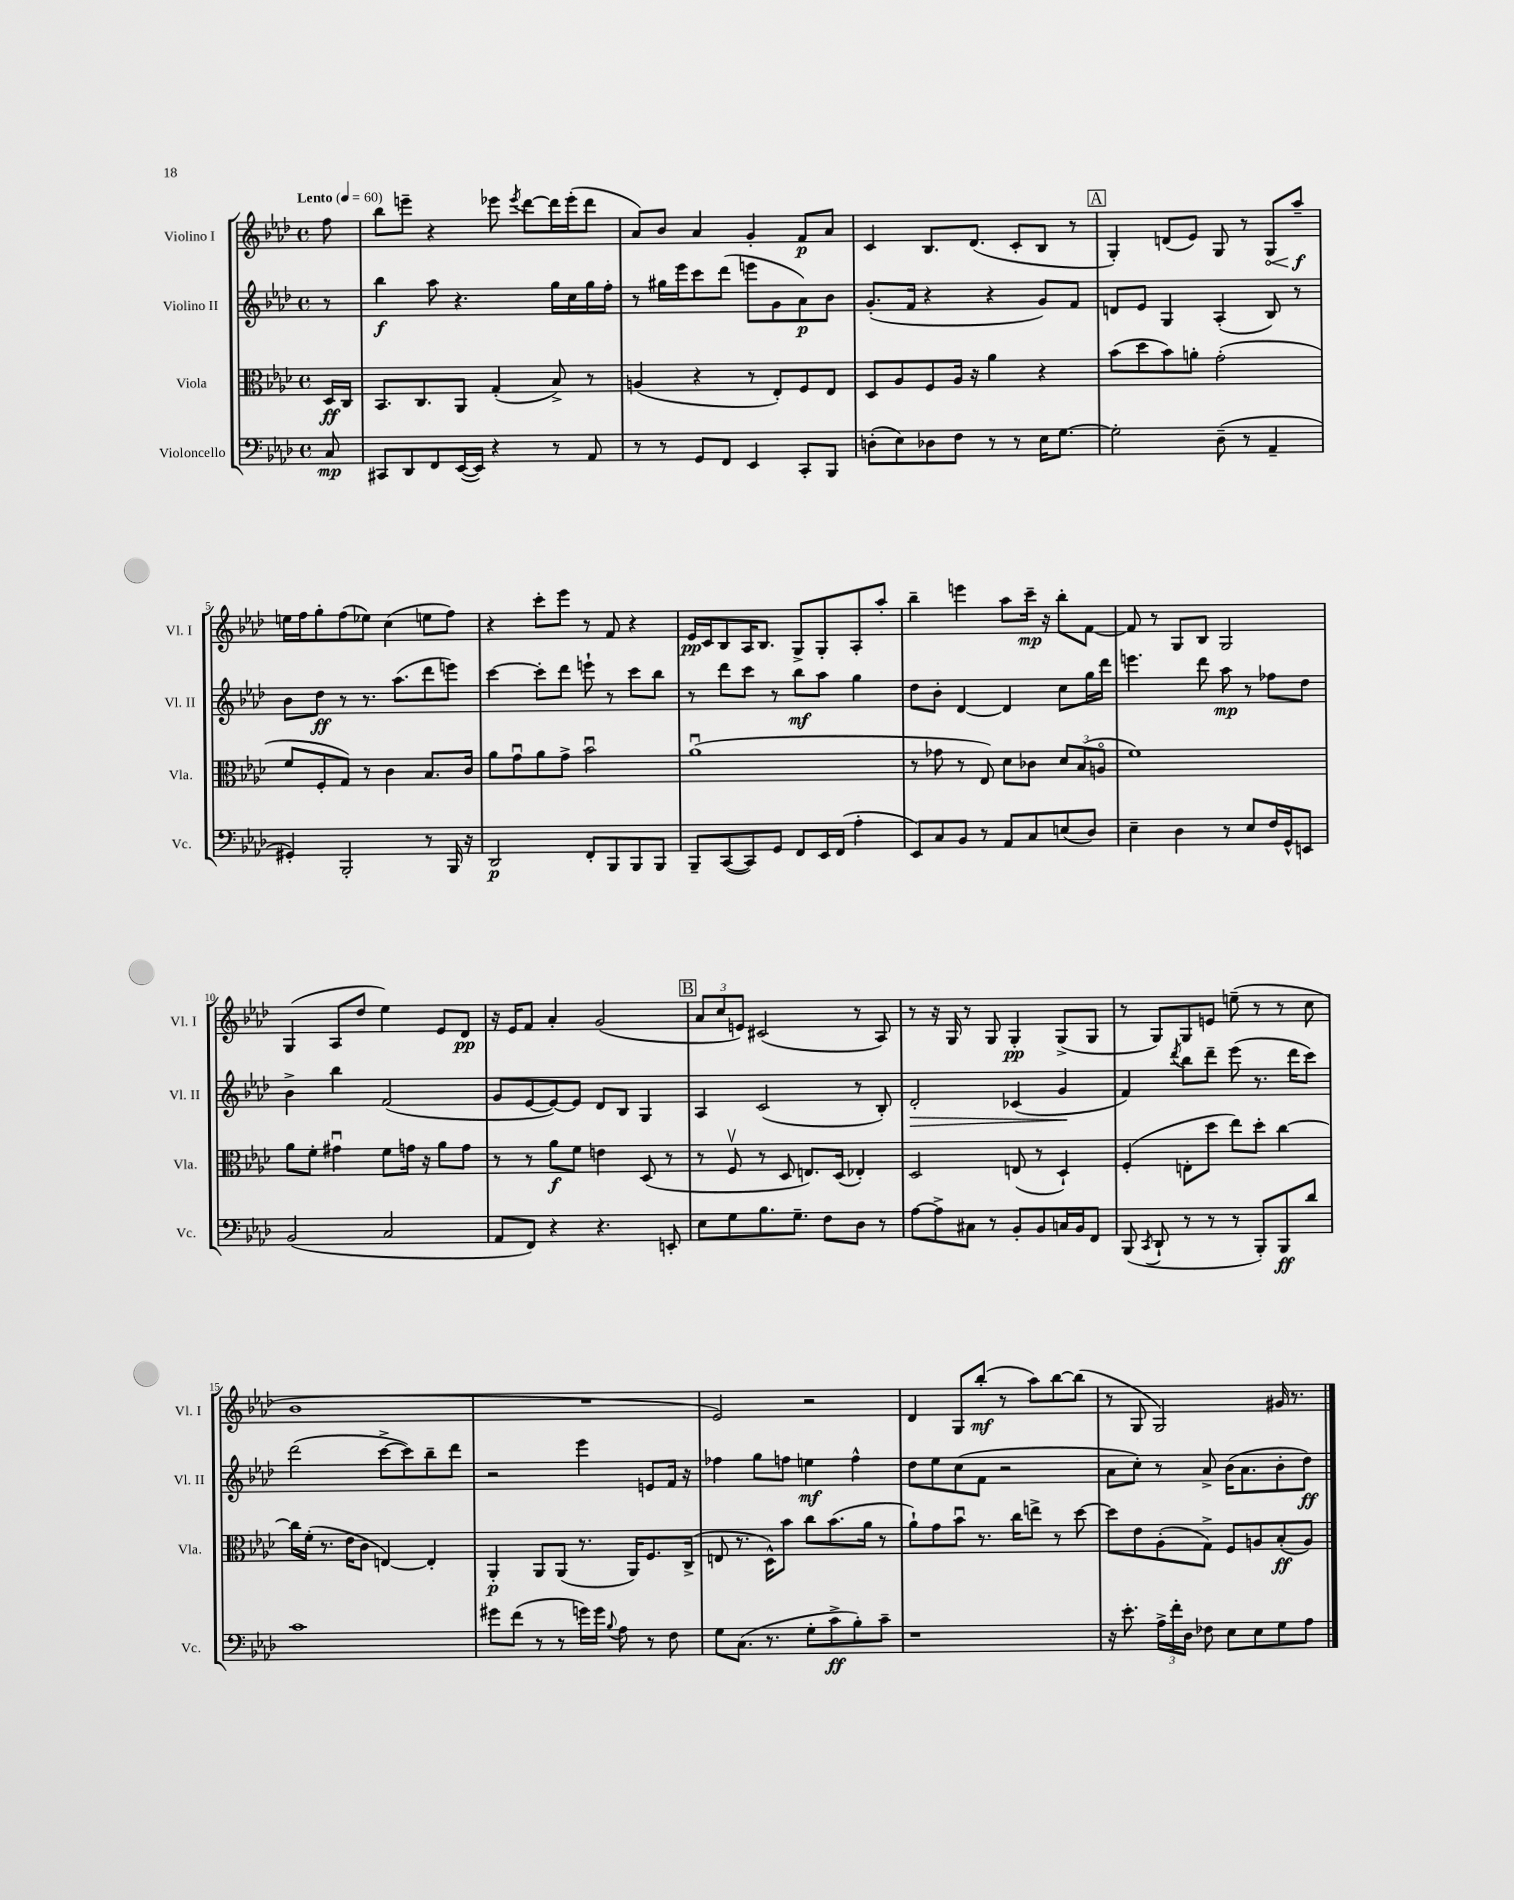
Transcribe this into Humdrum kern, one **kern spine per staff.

**kern	**dynam	**kern	**dynam	**kern	**dynam	**kern	**dynam
*part4	*part4	*part3	*part3	*part2	*part2	*part1	*part1
*staff4	*staff4	*staff3	*staff3	*staff2	*staff2	*staff1	*staff1
*I"Violoncello	*	*I"Viola	*	*I"Violino II	*	*I"Violino I	*
*I'Vc.	*	*I'Vla.	*	*I'Vl. II	*	*I'Vl. I	*
*clefF4	*	*clefC3	*	*clefG2	*	*clefG2	*
*k[b-e-a-d-]	*	*k[b-e-a-d-]	*	*k[b-e-a-d-]	*	*k[b-e-a-d-]	*
*M4/4	*	*M4/4	*	*M4/4	*	*M4/4	*
*met(c)	*	*met(c)	*	*met(c)	*	*met(c)	*
*MM60	*	*MM60	*	*MM60	*	*MM60	*
=	=	=	=	=	=	=	=
!	!	!	!	!	!	!LO:TX:a:B:t=Lento	!
8C/	mp	16D-/LL	ff	8r	.	8ff\	.
.	.	16C/JJ	.	.	.	.	.
=1	=1	=1	=1	=1	=1	=1	=1
8CC#X/L	.	8.BB-/L	.	4bb-\	f	8bb-\L	.
8DD-/	.	.	.	.	.	8eeen~\J	.
.	.	8.C/	.	.	.	.	.
8FF/	.	.	.	8aa-\	.	4r	.
([16EE-/L	.	8AA-/J	.	4.r	.	.	.
16EE-/JJ])	.	.	.	.	.	.	.
4r	.	(4G'/	.	.	.	8eee-X\	.
.	.	.	.	.	.	8qeee-/	.
.	.	.	.	.	.	[8ddd-\L	.
8r	.	8B-^/)	.	16gg\LL	.	16ddd-\L]	.
.	.	.	.	16cc\	.	(16eee-'\J	.
8AA-/	.	8r	.	16gg\	.	8ddd-\J	.
.	.	.	.	16ff'\JJ	.	.	.
=2	=2	=2	=2	=2	=2	=2	=2
8r	.	(4An/	.	8r	.	8a-/L)	.
8r	.	.	.	16gg#X\LL	.	8b-/J	.
.	.	.	.	16eee-\J	.	.	.
8GG/L	.	4r	.	8ccc\	.	4a-/	.
8FF/J	.	.	.	(8ddd-\J	.	.	.
4EE-/	.	8r	.	8eeen\L	.	4g'/	.
.	.	8E-'/L)	.	8g\	.	.	.
8CC'/L	.	8F/	.	8a-\)	p	8f/L	p
8BBB-/J	.	8E-/J	.	8b-\J	.	8a-/J	.
=3	=3	=3	=3	=3	=3	=3	=3
(8Dn'\L	.	8D-/L	.	(8.g'/L	.	4c/	.
8E-\)	.	8A-/	.	.	.	.	.
.	.	.	.	16f/Jk	.	.	.
8D-X\	.	8F/	.	4r	.	8.B-/L	.
8F\J	.	16A-/Jk	.	.	.	.	.
.	.	16r	.	.	.	(8.d-/J	.
8r	.	4a-\	.	4r	.	.	.
8r	.	.	.	.	.	8c'/L	.
16E-\KL	.	4r	.	8g/L)	.	8B-/J	.
[8.G\J	.	.	.	.	.	.	.
.	.	.	.	8f/J	.	8r	.
!!LO:REH:place=s1:t=A
=4	=4	=4	=4	=4	=4	=4	=4
2G'\]	.	(8b-\L	.	8dn/L	.	4G'/)	.
.	.	8dd-\	.	8e-/J	.	.	.
.	.	8b-\)	.	4G/	.	(8dn/L	.
.	.	8an'\J	.	.	.	8e-/J)	.
(8D-~\	.	(2g'\	.	(4A-'/	.	8G/	.
8r	.	.	.	.	.	8r	.
!	!	!	!	!	!	!	!LO:HP:b
4AA-~/	.	.	.	8B-/)	.	8G/L	<
.	.	.	.	8r	.	8aa-~/J	f
.	.	.	.	.	.	.	[
!!LO:LB:g=z
=5	=5	=5	=5	=5	=5	=5	=5
4GG#X'/)	.	8f/L	.	8b-\L	.	16een\LL	.
.	.	.	.	.	.	16ff\J	.
.	.	8F'/	.	8dd-\J	ff	8gg'\	.
2BBB-'/	.	8G/J)	.	8r	.	(8ff\	.
.	.	8r	.	8.r	.	8ee-X\J)	.
.	.	4c\	.	.	.	(4cc\	.
.	.	.	.	(8.aa-\L	.	.	.
8r	.	8.B-/L	.	8ddd-\	.	8een\L	.
16BBB-/	.	.	.	8eeen\J)	.	8ff\J)	.
16r	.	16c/Jk	.	.	.	.	.
=6	=6	=6	=6	=6	=6	=6	=6
2DD-/	p	8a-\L	.	[4ccc\	.	4r	.
.	.	8gu\	.	.	.	.	.
.	.	8a-\	.	8ccc'\L]	.	8ccc'\L	.
.	.	8g^\J	.	8ddd-\J	.	8eee-\J	.
8FF'/L	.	2b-u\	.	8eeen`\	.	8r	.
8BBB-/	.	.	.	8r	.	8f/	.
8BBB-/	.	.	.	8ccc\L	.	4r	.
8BBB-/J	.	.	.	8bb-\J	.	.	.
=7	=7	=7	=7	=7	=7	=7	=7
8BBB-~/L	.	(1a-u	.	8r	.	16e-/LL	pp
.	.	.	.	.	.	16c/J	.
([8CC/	.	.	.	8ddd-\L	.	8B-/	.
8CC/])	.	.	.	8ccc\J	.	16A-/K	.
.	.	.	.	.	.	8.B-/J	.
8GG/J	.	.	.	8r	.	.	.
8FF/L	.	.	.	8bb-\L	mf	8G^/L	.
16EE-/L	.	.	.	8aa-\J	.	8G'/	.
(16FF/JJ	.	.	.	.	.	.	.
4A-'\	.	.	.	4gg\	.	8A-'/	.
.	.	.	.	.	.	8aa-'/J	.
=8	=8	=8	=8	=8	=8	=8	=8
8EE-/L)	.	8r	.	8dd-\L	.	4bb-~\	.
8C/	.	8g-X\	.	8b-'\J	.	.	.
8BB-/J	.	8r	.	[4d-/	.	4eeen\	.
8r	.	8E-/)	.	.	.	.	.
8AA-/L	.	8d-\L	.	4d-/]	.	8aa-\L	.
8C/	.	8c-X\J	.	.	.	16ccc~\Jk	mp
.	.	.	.	.	.	16r	.
(8En/	.	12d-/L	.	8cc\L	.	8bb-'\L	.
.	.	(12B-/	.	.	.	.	.
8D-/J)	.	.	.	16gg\L	.	[8f\J	.
.	.	12An/J	.	.	.	.	.
.	.	.	.	16ddd-\JJ	.	.	.
=9	=9	=9	=9	=9	=9	=9	=9
4E-~\	.	1f)	.	4.eeen\	.	8f/]	.
.	.	.	.	.	.	8r	.
4D-\	.	.	.	.	.	8G/L	.
.	.	.	.	8ddd-\	.	8B-/J	.
8r	.	.	.	8aa-\	mp	2G/	.
8E-/L	.	.	.	8r	.	.	.
16F/L	.	.	.	8ff-X\L	.	.	.
16GG^^/J	.	.	.	.	.	.	.
8EEn/J	.	.	.	8dd-\J	.	.	.
!!LO:LB:g=z
=10	=10	=10	=10	=10	=10	=10	=10
(2BB-/	.	8a-\L	.	4b-^\	.	(4G/	.
.	.	8f'\J	.	.	.	.	.
.	.	4g#Xu\	.	4bb-\	.	8A-/L	.
.	.	.	.	.	.	8dd-/J	.
2C/	.	8f\L	.	(2f/	.	4ee-\)	.
.	.	16gn\Jk	.	.	.	.	.
.	.	16r	.	.	.	.	.
.	.	8a-\L	.	.	.	8e-/L	.
.	.	8g\J	.	.	.	8d-/J	pp
=11	=11	=11	=11	=11	=11	=11	=11
8AA-/L	.	8r	.	8g/L	.	16r	.
.	.	.	.	.	.	16e-/KL	.
8FF/J)	.	8r	.	[8e-/	.	8f/J	.
4r	.	8a-\L	f	8e-/_)	.	4a-'/	.
.	.	8f\J	.	8e-/J]	.	.	.
4.r	.	4en\	.	8d-/L	.	(2g/	.
.	.	.	.	8B-/J	.	.	.
.	.	(8D-/	.	4G/	.	.	.
8EEn'/	.	8r	.	.	.	.	.
!!LO:REH:place=s1:t=B
=12	=12	=12	=12	=12	=12	=12	=12
8E-\L	.	8r	.	4A-/	.	12a-/L	.
.	.	.	.	.	.	12cc/	.
8G\	.	8Fv/	.	.	.	.	.
.	.	.	.	.	.	12en/J)	.
8.B-\	.	8r	.	(2c/	.	(2c#X/	.
.	.	8D-/	.	.	.	.	.
8.G~\J	.	.	.	.	.	.	.
.	.	8.En/L)	.	.	.	.	.
8F\L	.	.	.	.	.	.	.
.	.	(16D-/Jk	.	.	.	.	.
8D-\J	.	4E-X'/)	.	8r	.	8r	.
8r	.	.	.	8B-'/)	.	8A-/)	.
=13	=13	=13	=13	=13	=13	=13	=13
!	!	!	!	!	!LO:HP:b	!	!
[8A-\L	.	2D-/	.	2d-'/	>	8r	.
8A-^\]	.	.	.	.	.	16r	.
.	.	.	.	.	.	16G/	.
8C#X\J	.	.	.	.	.	8r	.
8r	.	.	.	.	.	8G/	.
8BB-'/L	.	(8En/	.	(4c-X/	.	4G'/	pp
8BB-/	.	8r	.	.	.	.	.
16Cn/L	.	4D-`/)	.	4g/	.	(8G^/L	.
16BB-/J	.	.	.	.	.	.	.
8FF/J	.	.	.	.	.	8G/J	.
.	.	.	.	.	]	.	.
=14	=14	=14	=14	=14	=14	=14	=14
(8BBB-/	.	(4F'/	.	4f/)	.	8r	.
8qCC/	.	.	.	.	.	.	.
8DD-`/	.	.	.	.	.	8G/L)	.
.	.	.	.	8qddd-/	.	.	.
8r	.	8En'\L	.	8bb-\L	.	8G/	.
8r	.	8dd-\J	.	8ddd-~\J	.	8en/J	.
8r	.	8ee-\L)	.	(8eee-\	.	(8een~\	.
8BBB-'/L)	.	8dd-'\J	.	8.r	.	8r	.
8BBB-/	ff	[4cc\	.	.	.	8r	.
.	.	.	.	16ddd-\KL	.	.	.
8d-/J	.	.	.	8ccc\J)	.	8cc\	.
!!LO:LB:g=z
=15	=15	=15	=15	=15	=15	=15	=15
1c	.	16cc\LL]	.	(2ddd-\	.	1b-	.
.	.	(16f'\JJ	.	.	.	.	.
.	.	8.r	.	.	.	.	.
.	.	16e-\KL	.	.	.	.	.
.	.	8c\J	.	.	.	.	.
.	.	[4En/)	.	[8ccc^\L	.	.	.
.	.	.	.	8ccc\])	.	.	.
.	.	4E'/]	.	8bb-~\	.	.	.
.	.	.	.	8ddd-\J	.	.	.
=16	=16	=16	=16	=16	=16	=16	=16
8g#X\L	.	4AA-'/	p	2r	.	1r	.
(8f\J	.	.	.	.	.	.	.
8r	.	8AA-/L	.	.	.	.	.
8r	.	(8AA-/J	.	.	.	.	.
16gn\LL)	.	8.r	.	4eee-\	.	.	.
16g\JJ	.	.	.	.	.	.	.
8qqB-/	.	.	.	.	.	.	.
8A-\	.	.	.	.	.	.	.
.	.	16AA-/KL)	.	.	.	.	.
8r	.	8.F/	.	8en/L	.	.	.
8F\	.	.	.	16f/Jk	.	.	.
.	.	(16C^/Jk	.	16r	.	.	.
=17	=17	=17	=17	=17	=17	=17	=17
8G\L	.	8En/	.	4ff-X\	.	2e-/)	.
(8.C\J	.	8.r	.	.	.	.	.
.	.	.	.	8gg\L	.	.	.
8.r	.	16D-^^\KL)	.	.	.	.	.
.	.	8b-\J	.	8ffn\J	.	.	.
8G'\L	.	8cc\L	.	4een\	mf	2r	.
8c^\	ff	(8.b-\	.	.	.	.	.
8B-'\)	.	.	.	4ff^^\	.	.	.
.	.	16a-\Jk	.	.	.	.	.
8c~\J	.	8r	.	.	.	.	.
=18	=18	=18	=18	=18	=18	=18	=18
1r	.	8a-`\L)	.	8dd-\L	.	4d-/	.
.	.	8g\	.	8ee-\	.	.	.
.	.	8b-u\J	.	(8cc\	.	8G/L	.
.	.	8.r	.	8f\J	.	(8bb-'/J	mf
.	.	.	.	2r	.	8r	.
.	.	16cc\KL	.	.	.	.	.
.	.	8een^\J	.	.	.	8aa-\L)	.
.	.	8r	.	.	.	[8bb-\	.
.	.	[8dd-\	.	.	.	(8bb-\J]	.
=19	=19	=19	=19	=19	=19	=19	=19
16r	.	8dd-\L]	.	8a-\L	.	8r	.
8.e-'\	.	.	.	.	.	.	.
.	.	8e-\	.	8cc'\J)	.	8G/	.
24A-^\LL	.	(8A-'\	.	8r	.	2G/)	.
24f'\	.	.	.	.	.	.	.
24D-\JJ	.	.	.	.	.	.	.
8F-X\	.	8G^\J)	.	8a-^/	.	.	.
8E-\L	.	8F/L	.	(16b-\KL	.	.	.
.	.	.	.	8.a-\	.	.	.
8E-\	.	8An/	.	.	.	.	.
8G\	.	(8B-'/	ff	8b-'\	.	16g#X/	.
.	.	.	.	.	.	8.r	.
8A-\J	.	8A/J)	.	8dd-\J)	ff	.	.
==	==	==	==	==	==	==	==
*-	*-	*-	*-	*-	*-	*-	*-
